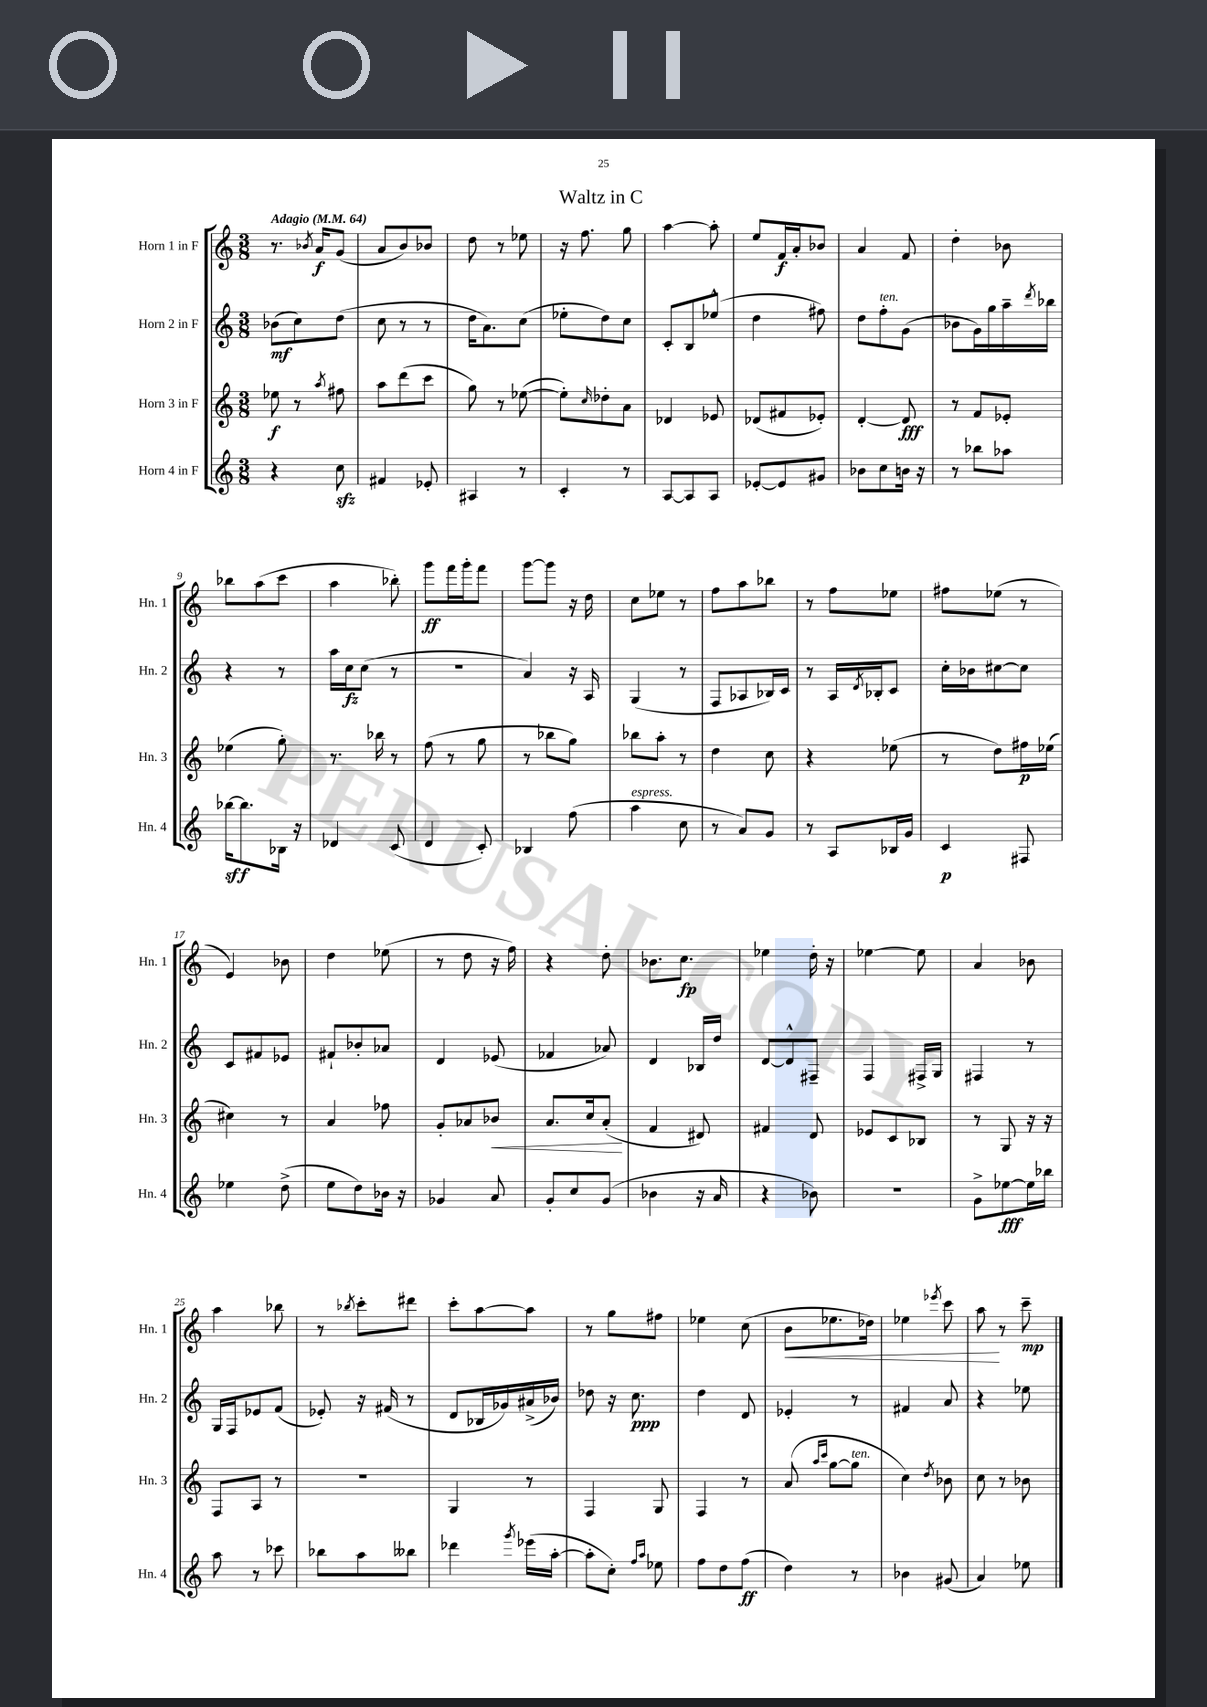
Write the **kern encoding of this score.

**kern	**kern	**kern	**kern
*staff4	*staff3	*staff2	*staff1
*clefG2	*clefG2	*clefG2	*clefG2
*k[]	*k[]	*k[]	*k[]
*M3/8	*M3/8	*M3/8	*M3/8
*MM64	*MM64	*MM64	*MM64
4r	8ee-\	(8b-\L	8.r
.	8r	8cc\)	.
.	.	.	8qb-/
.	.	.	16a/LK
.	8qaa/	.	.
8cc\	8ff#\	(8dd\J	(8g/J
=	=	=	=
4f#/	8aa\L	8cc\	8a/L
.	(8ddd\	8r	8b/)
8e-'/	8ccc\J	8r	8b-/J
=	=	=	=
4A#/	8gg\)	16dd\LK	8dd\
.	.	8.a\)	.
.	8r	.	8r
8r	([8ee-\	(8cc\J	8ee-\
=	=	=	=
4c'/	8ee-'\]L)	8ee-'\L	16r
.	.	.	8.ff\
.	16qqcc/	.	.
.	8dd-'\	8dd\)	.
8r	8a\J	8cc\J	8gg\
=	=	=	=
[8A/L	4d-/	8c'/L	[4aa\
8A/]	.	8B/	.
8A/J	8e-/	(8ee-^^/J	8aa'\]
=	=	=	=
[8e-'/L	(8d-/L	4dd\	8ee/L
8e-/]	8f#/	.	16f/L
.	.	.	16a'/J
8g#/J	8e-'/J)	8ff#\)	8b-/J
=	=	=	=
8b-\L	[4d'/	8dd\L	4a/
8cc\	.	8ff'\	.
16b\Jk	8d/]	(8g\J	8f/
16r	.	.	.
=	=	=	=
8r	8r	8b-\L	4dd'\
8bb-\L	8f/L	16g\L)	.
.	.	16gg\	.
8aa-\J	8e-'/J	16aa~\	8b-\
.	.	8qddd/	.
.	.	16bb-\JJ	.
=	=	=	=
[16bb-\LK	(4ee-\	4r	8bb-\L
8.bb-\]	.	.	.
.	.	.	(8aa\
16B-\Jk	8gg'\)	8r	8ccc\J
16r	.	.	.
=	=	=	=
4d-/	8.r	16aa\LL	4aa\
.	.	16cc\J	.
.	.	(8cc\J	.
.	16bb-\	.	.
(8c/	8r	8r	8bb-'\)
=	=	=	=
4d/	(8ff\	4.r	8ggg\L
.	8r	.	16fff\L
.	.	.	16ggg'\J
8c'/)	8gg\	.	8fff\J
=	=	=	=
4B-/	8r	4a/)	[8ggg\L
.	8bb-\L	.	8ggg\]J
(8ff\	8gg\J)	16r	16r
.	.	16A/	16dd\
=	=	=	=
4aa\	8bb-\L	(4G/	8cc\L
.	8aa'\J	.	8ee-\J
8cc\	8r	8r	8r
=	=	=	=
8r	4dd\	8F/L	8ff\L
8a/L)	.	8A-/	8aa\
8g/J	8cc\	16B-/L)	8bb-\J
.	.	16c/JJ	.
=	=	=	=
8r	4r	8r	8r
8A/L	.	16A/LL	8ff\L
.	.	8qd/	.
.	.	16B-'/J	.
16B-/L	(8ee-\	8c/J	8ee-\J
16g/JJ	.	.	.
=	=	=	=
4c/	8r	16cc'\LL	8ff#\L
.	.	16b-\J	.
.	8dd\L)	[8cc#\	(8ee-\J
8F#/	16ff#\L	8cc#\]J	8r
.	(16ee-\JJ	.	.
=	=	=	=
4ee-\	4cc#\)	8c/L	4e/)
.	.	8f#/	.
(8dd^\	8r	8e-/J	8b-\
=	=	=	=
8ee\L	4a/	8f#`/L	4dd\
8dd\)	.	8b-'/	.
16b-\Jk	8ff-\	8a-/J	(8ee-\
16r	.	.	.
=	=	=	=
4g-/	8g'/L	4d/	8r
.	8a-/	.	8dd\
8a/	8b-/J	(8e-/	16r
.	.	.	16ff\)
=	=	=	=
8g'/L	8.a/L	4f-/	4r
8cc/	.	.	.
.	16cc/k	.	.
(8g/J	(8a'/J	8a-/)	8dd'\
=	=	=	=
4b-\	4f/	4d/	8.b-\L
.	.	.	8.cc\J
16r	8d#/)	16B-/LL	.
16a/	.	16dd/JJ	.
=	=	=	=
4r	4f#/	[8d/L	4ee-\
.	.	8d^^/]	.
8b-\)	8d/	8F#~/J	16dd'\
.	.	.	16r
=	=	=	=
4.r	8e-/L	4F/	[4ee-\
.	8c/	.	.
.	8B-/J	16F#^/LL	8ee-\]
.	.	16G/JJ	.
=	=	=	=
8g^\L	8r	4F#/	4a/
[8ee-\	8G/	.	.
16ee-\]L	16r	8r	8b-\
16bb-\JJ	16r	.	.
=	=	=	=
8aa\	8F/L	16G/LL	4aa\
.	.	16F/J	.
8r	8A/J	8e-/	.
8ccc-\	8r	(8f/J	8bb-\
=	=	=	=
8bb-\L	4.r	8e-'/)	8r
.	.	.	8qbb-/
8aa\	.	16r	8ccc'\L
.	.	(16f#/	.
8bb--\J	.	8r	8ddd#\J
=	=	=	=
4ddd-\	4G/	8d/L	8ccc'\L
.	.	16B-/L	[8aa\
.	.	16g-/)	.
8qggg/	.	.	.
(16eee-\LL	8r	(16a#^/	8aa\]J
[16aa'\JJ	.	16b-/JJ)	.
=	=	=	=
8aa'\]L	4F/	8dd-\	8r
8cc'\J)	.	16r	8gg\L
.	.	8.cc\	.
16qqff/LL	.	.	.
16qqaa/JJ	.	.	.
8ee-\	8G/	.	8ff#\J
=	=	=	=
8ff\L	4F/	4dd\	4ee-\
8dd\	.	.	.
(8ff\J	8r	8d/	(8cc\
=	=	=	=
4dd\)	(8a/	4e-'/	8b\L
.	16qqaa/LL	.	.
.	16qqccc/JJ	.	.
.	[8gg\L	.	8.ee-\
8r	8gg\]J	8r	.
.	.	.	16dd-\Jk)
=	=	=	=
4b-\	4cc\)	4f#/	4ee-\
.	8qdd/	.	8qeee-/
(8g#/	8b-\	8a/	8ccc\
=	=	=	=
4a/)	8cc\	4r	8aa\
.	8r	.	8r
8ee-\	8b-\	8ee-\	8ccc~\
==	==	==	==
*-	*-	*-	*-
